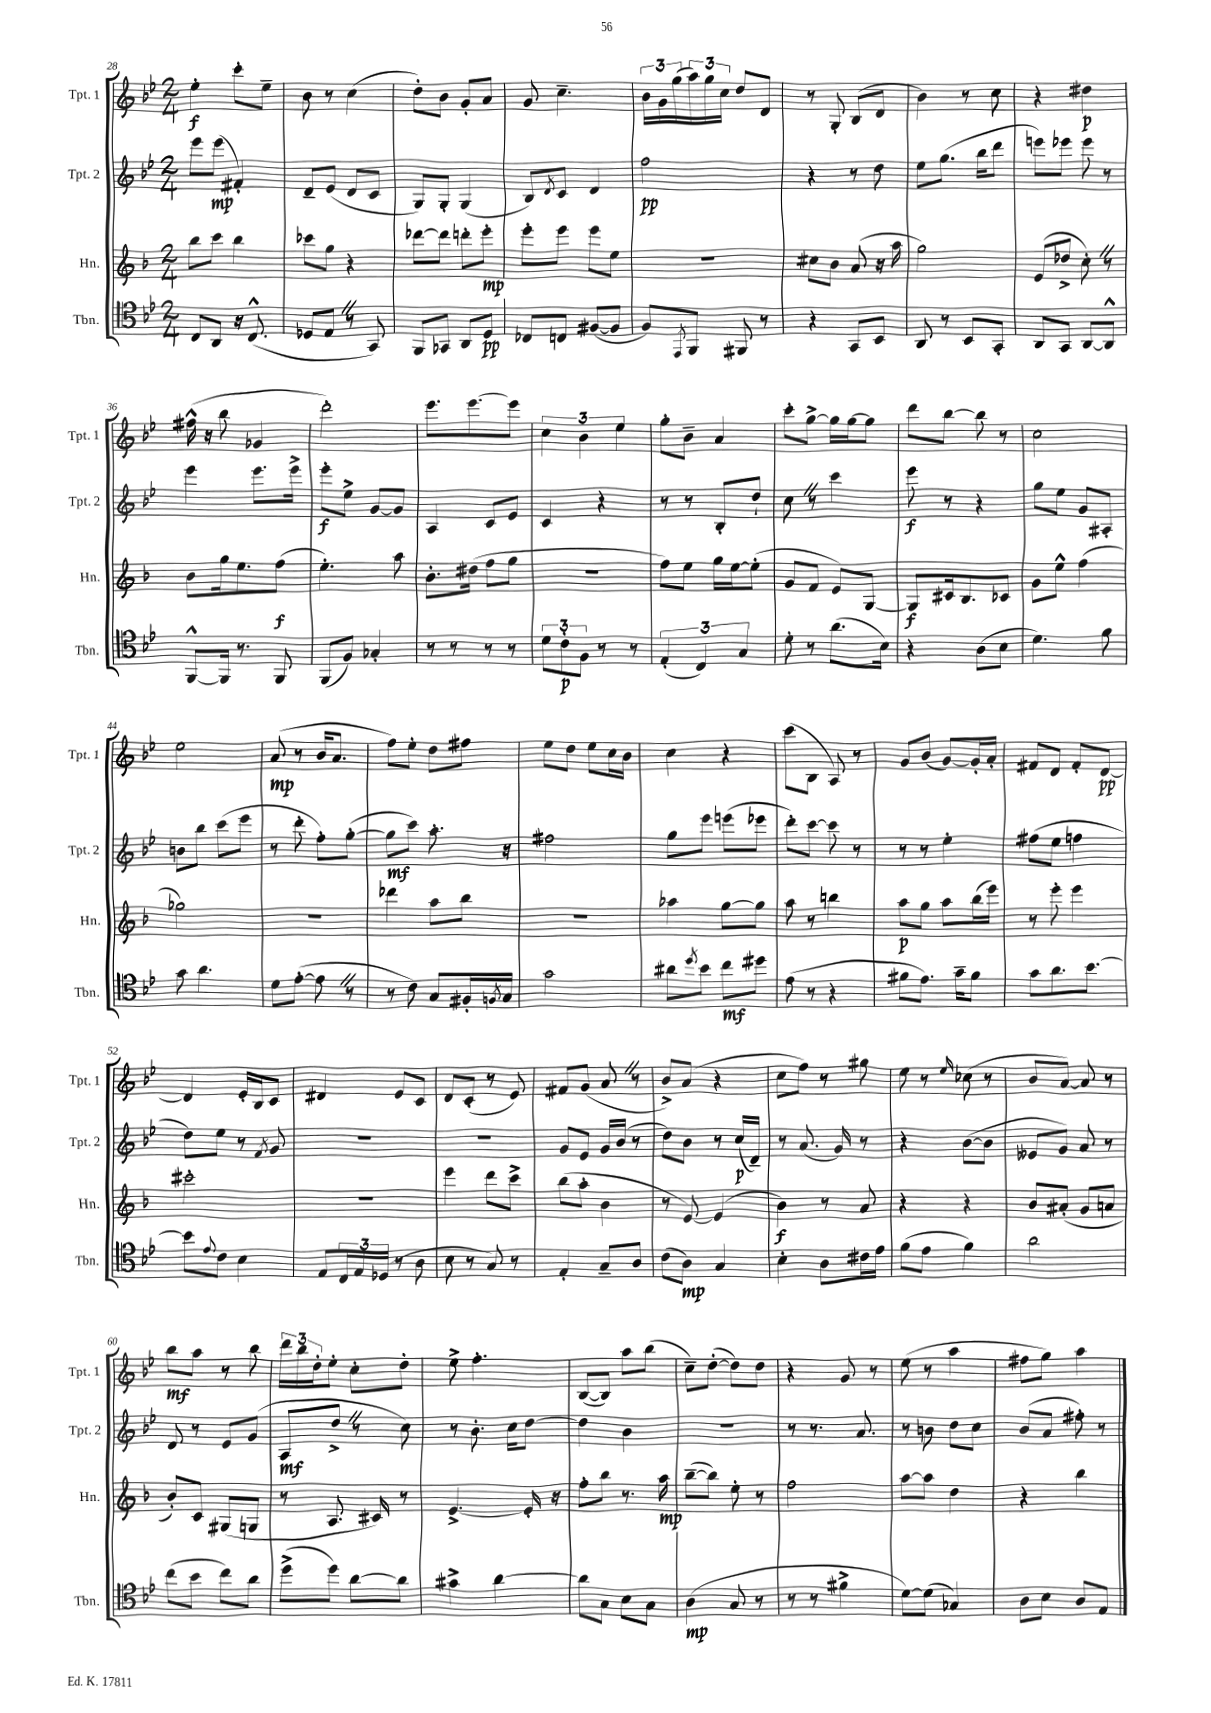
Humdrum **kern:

**kern	**kern	**kern	**kern
*staff4	*staff3	*staff2	*staff1
*clefC4	*clefG2	*clefG2	*clefG2
*k[b-e-]	*k[b-]	*k[b-e-]	*k[b-e-]
*M2/4	*M2/4	*M2/4	*M2/4
8C	8bb-	8eee-	4ee-'
8AA	8ccc	(8eee-	.
16r	4bb-	4f#')	8ccc'
(8.C^^	.	.	.
.	.	.	8ee-~
=	=	=	=
8D-	8ccc-	8d~	8b-
8E-	8gg	(8e-	8r
8r	4r	8d	(4cc
8GG)	.	8c	.
=	=	=	=
8FF	[8ddd-	8G)	8dd')
8GG-	8ddd-]	8G'	8b-
8AA	8ddd'	(4G	8g'
8D	8eee'	.	8a
=	=	=	=
8C-	8eee'	8B-)	8g
.	.	8qd	.
8C	8eee	8c	4.cc~
([8F#	8eee	4d	.
8F#]	8ee	.	.
=	=	=	=
8F)	2r	2ff	24b-
.	.	.	24g
.	.	.	(24gg
8qEE-	.	.	.
8FF	.	.	24aa)
.	.	.	24gg
.	.	.	24cc
8FF#	.	.	8dd
8r	.	.	8d
=	=	=	=
4r	8cc#	4r	8r
.	8b-	.	8G'
8GG	(8a	8r	(8B-
8BB-	16r	8dd	8d
.	16aa	.	.
=	=	=	=
8AA	2gg)	8ee-	4b-)
8r	.	(8.gg	.
8BB-	.	.	8r
.	.	16bb-	.
8GG'	.	8ddd	8cc
=	=	=	=
8AA	(8e	8eee)	4r
8GG	8dd-^	8eee-	.
[8AA	8cc')	8eee-	4dd#
8AA^^]	8r	8r	.
=	=	=	=
[8FF^^	8b-	4eee-	(16ff#^^
.	.	.	16r
16FF]	16gg	.	8bb-
8.r	8.ee	.	.
.	.	8.eee-	4g-
8FF	(8ff	.	.
.	.	16eee-^	.
=	=	=	=
(8FF	4.ee')	8eee-'	2ddd')
8F)	.	8ee-^	.
4G-'	.	[8g	.
.	8aa	8g]	.
=	=	=	=
8r	8.b-'	4A	8.eee-
8r	.	.	.
.	(16dd#	.	[8.eee-
8r	8ff	8c	.
8r	8gg	8e-	8eee-]
=	=	=	=
12d	2r	4c	6cc
12c'	.	.	.
12F	.	.	6b-
8r	.	4r	.
.	.	.	6ee-
8r	.	.	.
=	=	=	=
(6E-'	8ff)	8r	8gg'
.	8ee	8r	8b-~
6C)	.	.	.
.	16gg	8B-'	4a
.	[16ee	.	.
6G	.	.	.
.	(8ee']	8dd`	.
=	=	=	=
8d'	8g	8cc	8ccc'
8r	8f	8r	[8gg^
(8.a	8e)	4ccc	16gg]
.	.	.	[16gg
.	[8G	.	8gg]
16B-)	.	.	.
=	=	=	=
4r	8G]	8eee-	8ddd
.	16c#	8r	[8bb-
.	8.B-	.	.
(8A	.	4r	8bb-]
8B-	8c-	.	8r
=	=	=	=
4.d)	8g	8gg	2cc
.	8ee^^	8ee-	.
.	(4ff	8g	.
8f	.	8A#'	.
=	=	=	=
8g	2gg-)	8b	2ee-
4.a	.	8bb-	.
.	.	(8ccc	.
.	.	8eee-	.
=	=	=	=
8d	2r	8r	(8a
([8e-'	.	8ddd'	8r
8e-]	.	8ff')	16b-
.	.	.	8.a
8r	.	([8gg'	.
=	=	=	=
8r	4ddd-	8gg]	8ff)
8c)	.	8ccc)	8ee-'
8G	8aa	8.aa'	8dd
16F#'	8bb-	.	8ff#
8qF	.	.	.
16G	.	16r	.
=	=	=	=
2g	2r	2ff#	8ee-
.	.	.	8dd
.	.	.	8ee-
.	.	.	16cc
.	.	.	16b-
=	=	=	=
8a#	4aa-	8gg	4cc
8qdd	.	.	.
8b-	.	8eee-	.
8cc	[8gg	(8eee	4r
8dd#	8gg]	8eee-	.
=	=	=	=
(8e-	8aa	8ddd')	(8ccc
8r	8r	[8ccc	8B-
4r	4bb	8ccc]	8A)
.	.	8r	8r
=	=	=	=
8f#	8aa	8r	8g
8.e-)	8gg	8r	(8b-
.	8aa	4ee-'	[8g)
16g~	.	.	.
8f#	(16bb-	.	16g']
.	16eee)	.	16a'
=	=	=	=
8g	8r	(8ff#	8f#
8.a	8eee'	8ee-	8d
.	4eee	4ff	8f#'
[8.b-	.	.	.
.	.	.	[8d
=	=	=	=
8b-]	2ccc#'	8dd)	4d]
8qqe-	.	.	.
8c	.	8ee-	.
4B-	.	8r	16e-'
.	.	.	16B-
.	.	8qf	.
.	.	8g	8c
=	=	=	=
8E-	2r	2r	4d#
24C	.	.	.
24E-	.	.	.
(24D-	.	.	.
8r	.	.	8e-
8A	.	.	8c
=	=	=	=
8B-	4eee	2r	8d
8r	.	.	(8c'
8G)	8ddd	.	8r
8r	8ccc^	.	8e-)
=	=	=	=
4E-'	(8bb-	8g	8f#
.	8aa'	8e-	(8g
8G~	4b-	16g	8a
.	.	(16b-	.
8A	.	8r	8r
=	=	=	=
(8c	8r	8dd)	8b-^)
8A)	[8e)	8b-	(8a
4G	(4e]	8r	4r
.	.	(16cc	.
.	.	16d~)	.
=	=	=	=
4B-'	4b-)	8r	8cc
.	.	(8.a	8ff)
8A	8r	.	8r
.	.	16g)	.
16c#	8a	8r	8gg#
16e-	.	.	.
=	=	=	=
(8f	4r	4r	8ee-
8e-	.	.	8r
.	.	.	16qqee-
4f)	4r	([8b-	(8cc-
.	.	8b-]	8r
=	=	=	=
2a	8b-	8e--	8b-
.	(8a#'	8g)	[8a)
.	8g	8a	8a]
.	8a	8r	8r
=	=	=	=
(8cc	8b-')	8d	8bb-
8b-	8c	8r	8aa
8cc)	(8G#	8e-	8r
8a	8G	(8g	8bb-
=	=	=	=
(8dd^	8r	8A	24ddd
.	.	.	24bb-
.	.	.	24dd'
8dd)	8.A	8dd^	8ee-'
[8a	.	8r	8cc'
.	16c#)	.	.
8a]	8r	8cc)	8dd'
=	=	=	=
4g#^	[4.e^	8r	8ee-^
.	.	8.b-'	4.ff'
[4a	.	.	.
.	.	16cc	.
.	16e']	[8dd	.
.	16r	.	.
=	=	=	=
8a]	8ff'	4dd]	([8B-
8G	8bb-	.	8B-])
8B-	8.r	4b-	8aa
8G	.	.	(8bb-
.	16aa	.	.
=	=	=	=
(4A	([8bb-~	2r	8cc~)
.	8bb-])	.	([8dd'
8G	8ee'	.	8dd])
8r	8r	.	8dd
=	=	=	=
8r	2ff	8r	4r
8r	.	8.r	.
4f#^	.	.	8g
.	.	8.a	.
.	.	.	8r
=	=	=	=
[8d)	[8aa	8r	(8ee-
(8d]	8aa]	8b	8r
4G-)	4dd	8dd	4aa
.	.	8cc	.
=	=	=	=
8A	4r	(8b-	8ff#
8B-	.	8a	8gg)
8A	4bb-	8ff#')	4aa
8E-	.	8r	.
==	==	==	==
*-	*-	*-	*-
